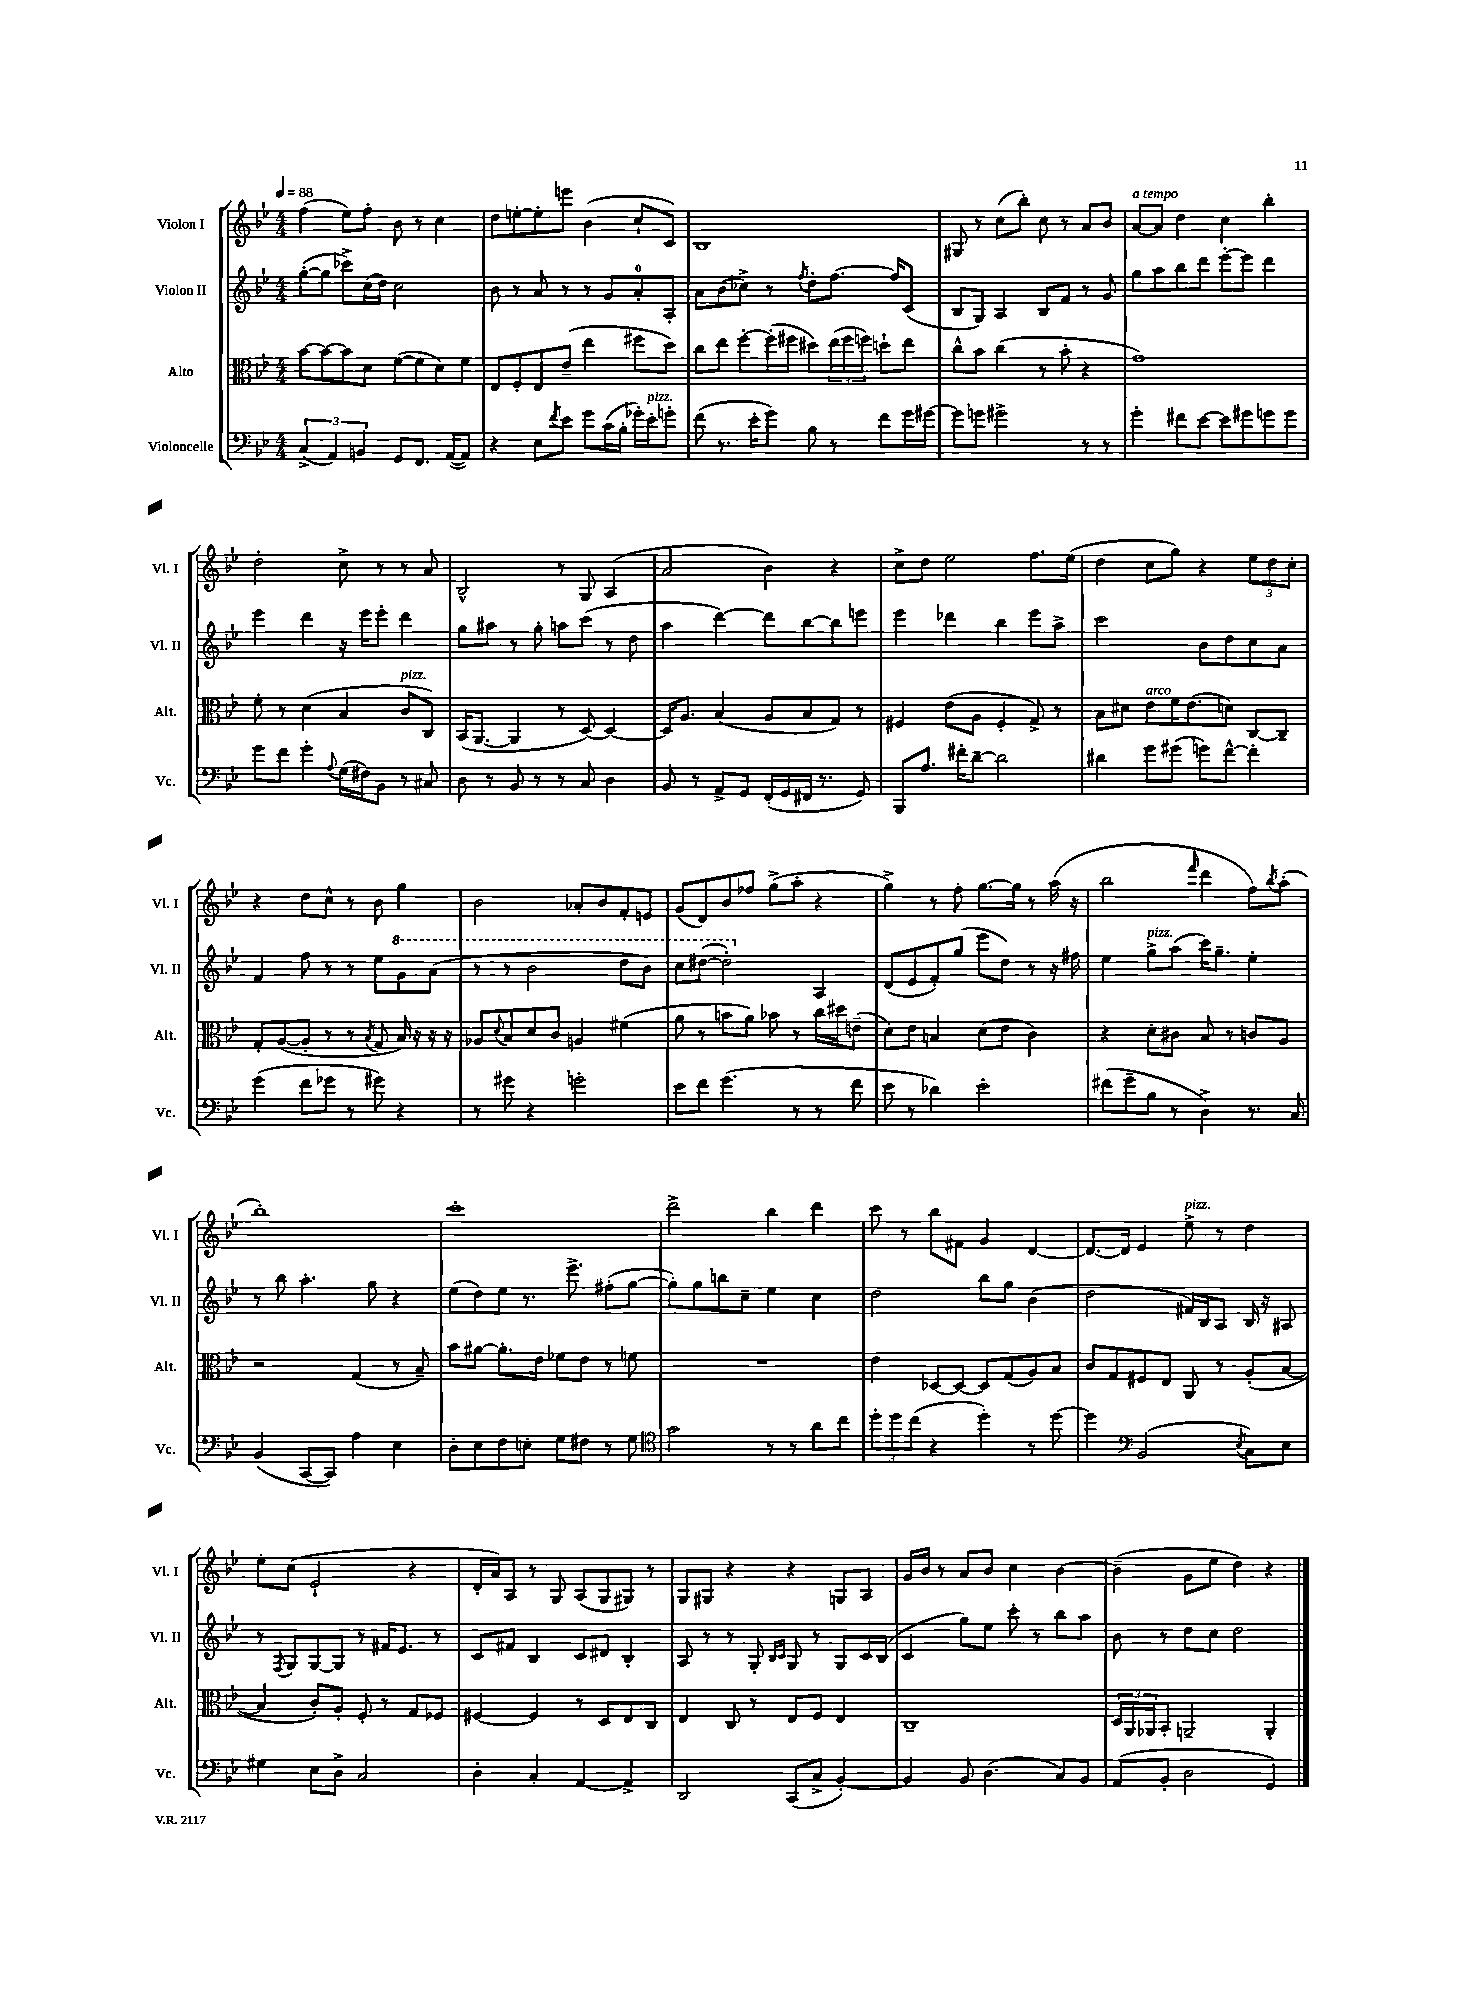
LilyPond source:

<<
\new StaffGroup <<
\new Staff = "s0" \with { instrumentName = "Violon I" shortInstrumentName = "Vl. I" } {
    \clef treble \key bes \major \numericTimeSignature \time 4/4 \tempo 4 = 88
    f''4( ees''8) f''8-. bes'8 r8 c''4 |
    d''8 e''8~-. e''8-. e'''8 bes'4( c''8-! c'8) |
    bes1 |
    gis8 r8 c''8( bes''8-.) c''8 r8 a'8 bes'8 |
    a'8~^\markup { \italic "a tempo" } a'8 d''4 c''4 bes''4-. |
    d''2-. c''8-> r8 r8 a'8 |
    bes2-^ r8 g8 a4( |
    a'2 bes'4) r4 |
    c''8-> d''8 ees''2 f''8. ees''16( |
    d''4 c''8 g''8) r4 \tuplet 3/2 { ees''8 d''8 c''8-. } |
    r4 d''8 c''8-^ r8 bes'8 g''4 |
    bes'2 aes'8-. bes'8 f'8-. e'8 |
    g'8( d'8) bes'8 fes''8 g''8->( a''8-. r4 |
    g''4->) r8 f''8-. g''8.~ g''16 r8 a''16( r16 |
    bes''2 \grace { f'''16 } d'''4 f''8) \acciaccatura { bes''8 } a''8-.( |
    bes''1-.) |
    c'''1-. |
    d'''2-> bes''4 d'''4 |
    c'''8 r8 bes''8 fis'8 g'4 d'4~ |
    d'8.~ d'16 ees'4 ees''8->^\markup { \italic "pizz." } r8 d''4 |
    ees''8-. c''8( ees'2-! r4 |
    d'16-. a'16) a8 r8 g8 a8( g8 gis8) r8 |
    g8 gis8 r4 r4 g8 a8 |
    g'16 bes'16 r8 a'8 bes'8 c''4 bes'4~ |
    bes'4--( g'8 ees''8 d''4) r4 \bar "|." |
}
\new Staff = "s1" \with { instrumentName = "Violon II" shortInstrumentName = "Vl. II" } {
    \clef treble \key bes \major \numericTimeSignature \time 4/4
    g''8~-.( g''8 ces'''8->) c''16( d''16) c''2 |
    bes'8 r8 a'8 r8 r8 g'8 a'8-0-. a8-. |
    a'8 bes'8( ces''8->) r8 \acciaccatura { f''8 } d''8-. f''8.~ f''16 c'8( |
    bes8 g8) a4 bes8 f'8 r8 g'8 |
    g''8 a''8 bes''8 d'''8 ees'''8~-. ees'''8 d'''4 |
    ees'''4 d'''4 r16 ees'''16 ees'''8-. d'''4 |
    g''8 ais''8 r8 g''8-. a''8 c'''8( r8 d''8 |
    a''4 d'''4~) d'''8 bes''8~ bes''8 e'''8 |
    ees'''4 des'''4 bes''4 ees'''8 a''8-> |
    c'''2 bes'8 d''8 c''8 a'8 |
    f'4 f''8 r8 r8 ees''8 \ottava #1 g''8 a''8( |
    r8 r8 bes''2 d'''8 bes''8) |
    c'''8 dis'''8~( dis'''2-.) \ottava #0 a4 |
    d'8( ees'8 f'8-.) g''8( ees'''8 d''8) r8 r16 fis''16 |
    ees''4 g''8->^\markup { \italic "pizz." } a''8( c'''16) g''8.-- ees''4-. |
    r8 bes''8 a''4.-. g''8 r4 |
    ees''8( d''8) ees''8 r8. ees'''8.-> fis''8-.( g''8~ |
    g''8-.) g''8 b''8 c''8-- ees''4 c''4 |
    d''2 bes''8 g''8 bes'4( |
    d''2 fis'16) bes16 a8 bes16 r16 ais8 |
    r8 \acciaccatura { f8 } g8 g8~ g8 r8 fis'16 ees'8. r8 |
    c'8 fis'8 bes4 c'8 dis'8 bes4-. |
    a8 r8 r8 g8-. \grace { bes16 c'16 } g8 r8 g8 c'16 bes16( |
    c'4 g''8) ees''8 c'''8-. r8 bes''8 a''8 |
    bes'8 r8 d''8 c''8 d''2 \bar "|." |
}
\new Staff = "s2" \with { instrumentName = "Alto" shortInstrumentName = "Alt." } {
    \clef alto \key bes \major \numericTimeSignature \time 4/4
    bes'8~ bes'8~ bes'8 d'8 f'8~( f'8 d'8) f'8 |
    ees8 f8-. ees8 ees'8--( ees''4 fis''8 d''8) |
    c''8 ees''8 f''8~-. f''16-.( fis''16 dis''8) \tuplet 3/2 { ees''16( fis''16 f''16) } d''8-! ees''8 |
    c''8-^ bes'8 c''4( r8 bes'8-. r4 |
    g'1) |
    f'8-. r8 d'4( bes4 c'8^\markup { \italic "pizz." } c8) |
    bes,16( a,8.~ a,4 r8 d8~) d4~ |
    d16 a8. bes4( a8 bes8 g8) r8 |
    fis4 ees'8( a8 fis4-. g8->) r8 |
    bes8 dis'8 ees'8^\markup { \italic "arco" } f'16 ees'8.( d'8) c8~ c8-- |
    g8-. a8~( a8-. r8 r8 \acciaccatura { bes8 } g8 bes16) r16 r16 r16 |
    aes8 \appoggiatura { d'8 } bes8 d'8 c'8 a4 fis'4( |
    a'8 r8 b'8 a'8) bes'8 r8 c''16 dis''16 e'8--( |
    d'8) ees'8 b4 d'8( ees'8 c'4) |
    r4 d'8-. cis'8 bes8 r8 c'8 a8 |
    r2 g4( r8 bes8--) |
    bes'8 ais'8~ ais'8.-. ees'16 fes'8 ees'8 r8 f'8 |
    R1 |
    ees'4 des8~ des8~ des8 g8( a8) bes8 |
    c'8 g8 fis8 ees8 a,8 r8 a8-.( bes8~ |
    bes4 c'8-.) a8-. f8-. r8 g8 fes8 |
    fis4~ fis4 r8 d8 ees8 c8 |
    ees4 c8 r8 ees8 f8 ees4 |
    c1-- |
    \tuplet 3/2 { d16 a,16 aes,16 } bes,8-. a,2-- a,4-. \bar "|." |
}
\new Staff = "s3" \with { instrumentName = "Violoncelle" shortInstrumentName = "Vc." } {
    \clef bass \key bes \major \numericTimeSignature \time 4/4
    \tuplet 3/2 { c4->( a,4) b,4 } g,8 f,8. a,16~( a,8) |
    r4 ees8 \acciaccatura { f'8 } ees'8 g'8 c'16( bes16-. ges'16-.) ees'16-.^\markup { \italic "pizz." } g'8-. |
    f'8( r8. ees'16-. g'8) bes8 r8 f'8 g'16 gis'16~ |
    gis'8 g'8 gis'2-> r8 r8 |
    g'4-. fis'8 ees'8~ ees'8 gis'8 g'8 g'8 |
    g'8 f'8 g'4-. \appoggiatura { a8 } g16( fis16) bes,8 r8 cis8 |
    d8 r8 bes,8 r8 r8 c8 d4 |
    bes,8 r8 a,8-> g,8 f,16-.( g,16 fis,16 r8. g,8) |
    bes,,8 a8. fis'16-. d'8~-- d'2 |
    dis'4 g'8 gis'8( g'8) f'8~-^ f'4-. |
    g'4( f'8 ges'8 r8 gis'8) r4 |
    r8 gis'8 r4 g'2-. |
    ees'8 f'8 g'4.( r8 r8 f'8 |
    ees'8 r8 des'4) ees'2-. |
    fis'8( g'8-- bes8 r8 d4->) r8. c16 |
    bes,4( c,8~ c,8) a4 ees4 |
    d8-. ees8 f8 e8-. g8 fis8 r8 g8 |
    \clef tenor g'2 r8 r8 a'8 c''8 |
    \tuplet 3/2 { d''8-. d''8 c''8( } r4 d''4-.) r8 d''8~ |
    d''4 \clef bass bes,2( \acciaccatura { ees8 } c8) ees8 |
    gis4 ees8 d8-> c2 |
    d4-. c4-. a,4~ a,4-> |
    d,2 c,8( c8-> bes,4~-.) |
    bes,4 bes,8 d4.( c8) bes,8 |
    a,8( bes,8-. d2 g,4) \bar "|." |
}
>>
>>
\layout { \context { \Score \remove "Bar_number_engraver" } }
